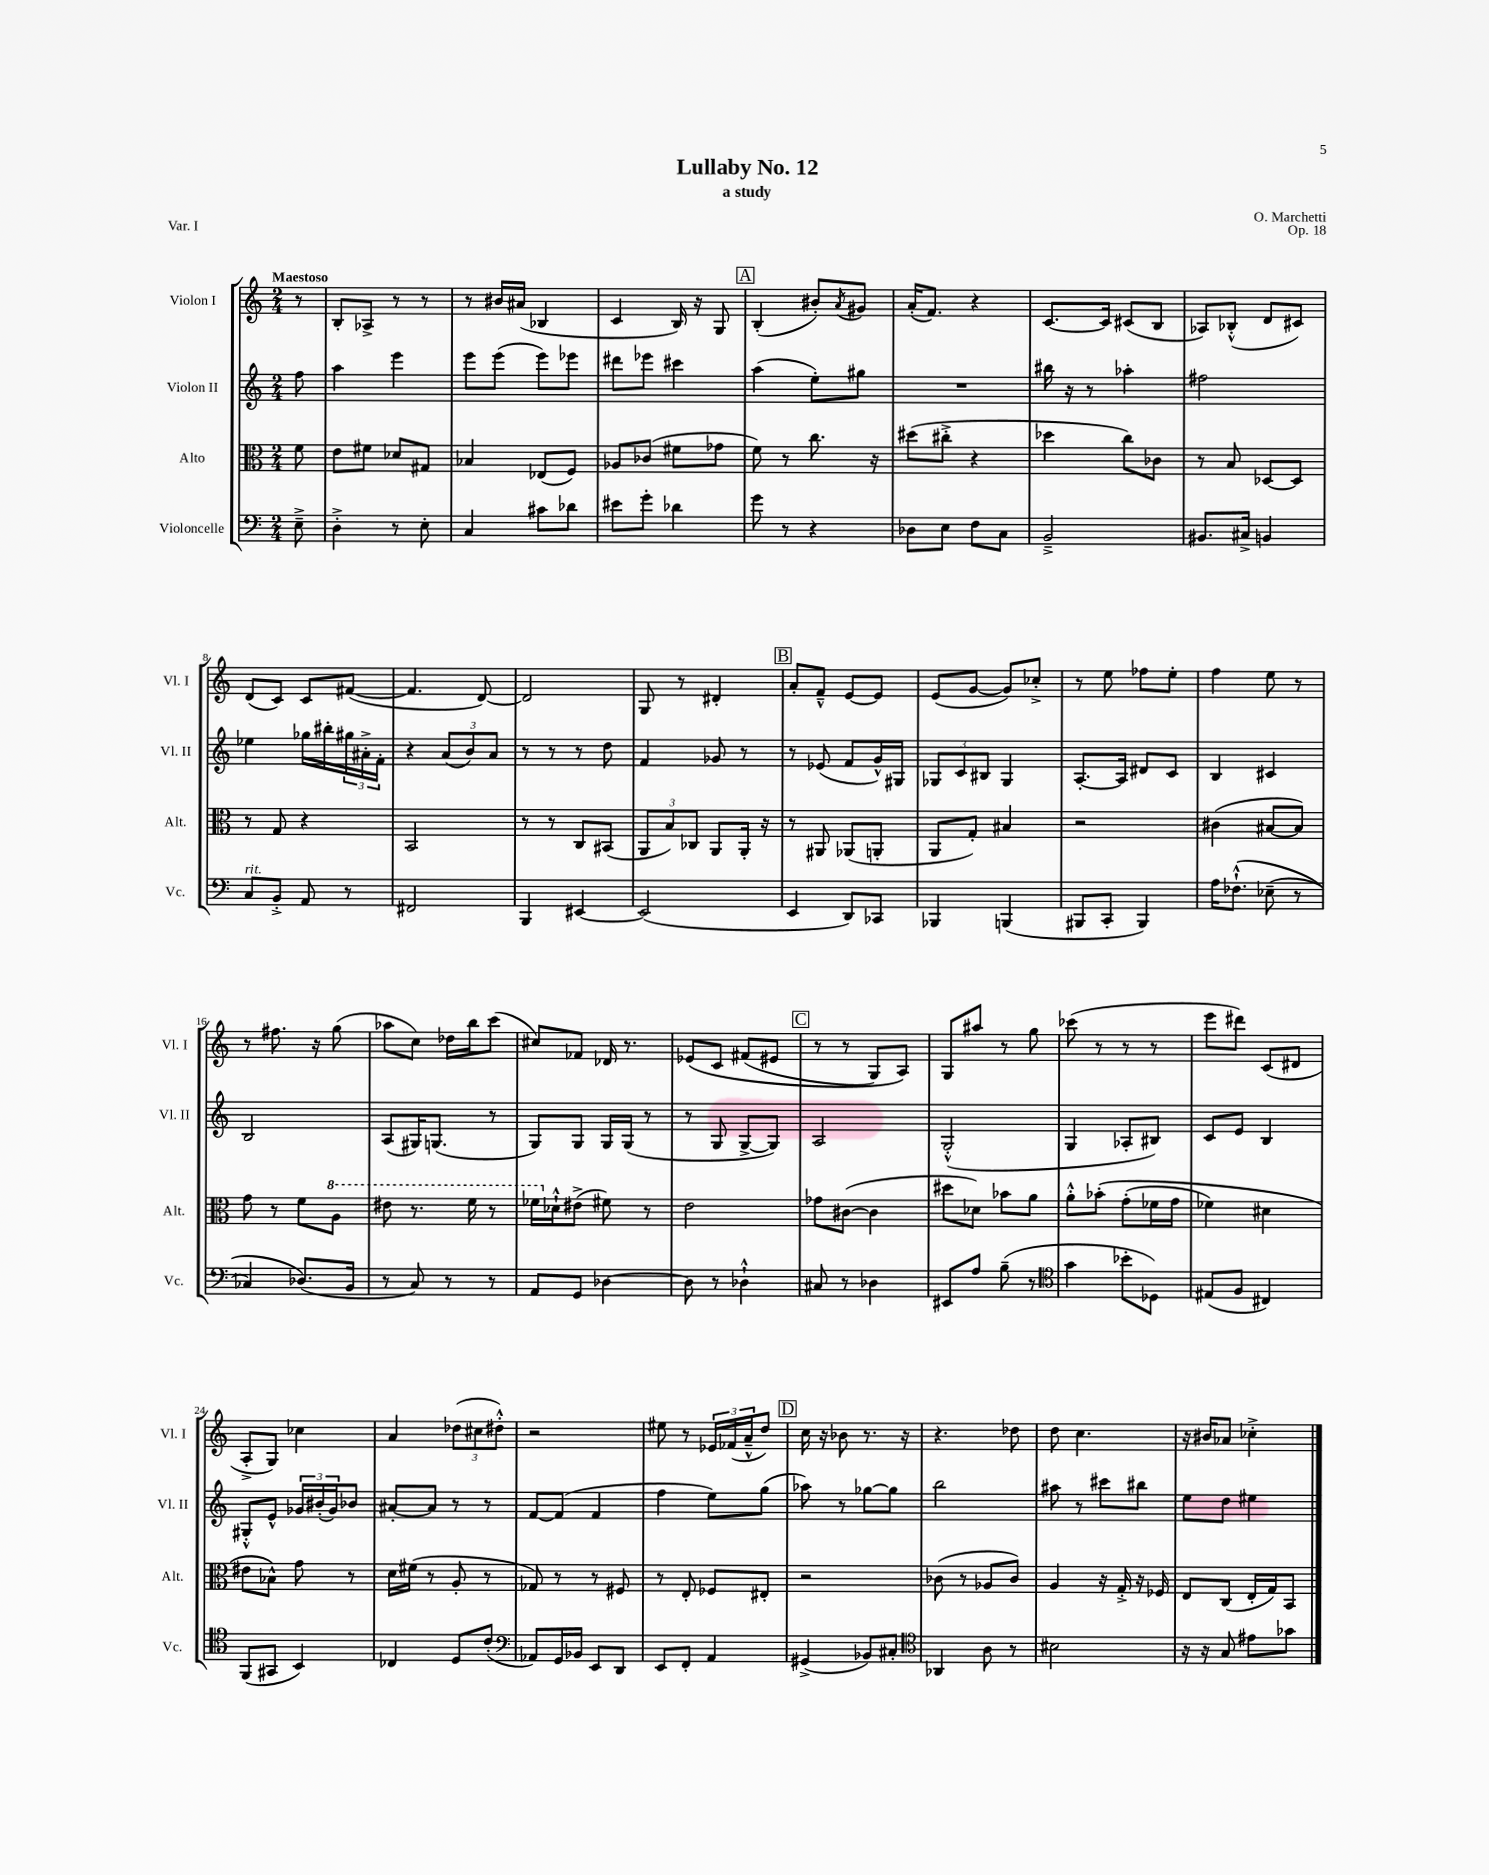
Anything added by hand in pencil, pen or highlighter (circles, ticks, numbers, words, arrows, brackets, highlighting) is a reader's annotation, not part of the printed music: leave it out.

**kern	**kern	**kern	**kern
*staff4	*staff3	*staff2	*staff1
*clefF4	*clefC3	*clefG2	*clefG2
*k[]	*k[]	*k[]	*k[]
*M2/4	*M2/4	*M2/4	*M2/4
8E~^	8f	8ff	8r
=	=	=	=
4D'^	8e	4aa	8B'
.	8f#	.	8A-^
8r	8d-	4eee	8r
8E'	8G#	.	8r
=	=	=	=
4C	4B-	8eee	8r
.	.	(8eee	16b#
.	.	.	(16a#
8c#	(8E-	8eee)	4B-
8d-	8F)	8eee-	.
=	=	=	=
8e#	8A-	8ddd#	4c
8g'	(8c-	8eee-	.
4d-	8f#	4ccc#	16B)
.	.	.	16r
.	8g-	.	8G
=	=	=	=
8g	8f)	(4aa	(4B'
8r	8r	.	.
4r	8.cc	8ee')	8b#')
.	.	.	8qa
.	.	8gg#	8g#
.	16r	.	.
=	=	=	=
8D-	(8dd#	2r	(16a'
.	.	.	8.f)
8E	8cc#'^	.	.
8F	4r	.	4r
8C	.	.	.
=	=	=	=
2BB~^	4dd-	16bb#	[8.c
.	.	16r	.
.	.	8r	.
.	.	.	16c]
.	8cc)	4aa-'	(8c#
.	8c-	.	8B
=	=	=	=
8.BB#	8r	2ff#	8A-)
.	8B	.	(8B-'^^
16C#^	.	.	.
4BB	[8D-	.	8d
.	8D-]	.	8c#)
=	=	=	=
8C	8r	4ee-	(8d
8BB'^	8G	.	8c)
8AA	4r	16gg-	8c
.	.	16bb#'	.
8r	.	24gg#	([8f#
.	.	24a#'^	.
.	.	24f'	.
=	=	=	=
2FF#	2BB	4r	4.f#]
.	.	(12a	.
.	.	12b)	.
.	.	.	[8d)
.	.	12a	.
=	=	=	=
4BBB	8r	8r	2d]
.	8r	8r	.
[4EE#	8C	8r	.
.	(8BB#	8dd	.
=	=	=	=
(2EE#]	12AA	4f	8G
.	12B)	.	.
.	.	.	8r
.	12C-	.	.
.	8AA	8g-	4d#'
.	16AA'	8r	.
.	16r	.	.
=	=	=	=
4EE	8r	8r	8a'
.	8AA#	(8e-	8f~^^
8DD)	(8AA-	8f	[8e
8CC-	8AA'	16g^^)	8e]
.	.	16G#	.
=	=	=	=
4BBB-	8AA	12G-	(8e
.	.	12c	.
.	8G')	.	[8g
.	.	12B#	.
(4BBB	4B#	4G-	8g])
.	.	.	8cc-'^
=	=	=	=
8BBB#	2r	[8.A'	8r
8CC'	.	.	8ee
.	.	16A]	.
4BBB#)	.	8d#	8ff-
.	.	8c	8ee'
=	=	=	=
16A	(4c#	4B	4ff
&(8.F-`^^	.	.	.
(8E-~	[8B#	4c#	8ee
8r	8B#])	.	8r
=	=	=	=
4C-)	8g	2B	8r
.	8r	.	8.ff#
(8.D-&)	8f	.	.
.	.	.	16r
.	8a	.	(8gg
16BB	.	.	.
=	=	=	=
8r	8ee#	(8A	8aa-
8C)	8.r	16G#)	8cc)
.	.	(8.G	.
8r	.	.	16dd-
.	16ff	.	16bb
8r	8r	8r	(8ccc
=	=	=	=
8AA	16ff-	8G)	8cc#)
.	16d-`^^	.	.
8GG	(8e#^	8G	8f-
[4D-	8f#)	16G	16d-
.	.	(16G	8.r
.	8r	8r	.
=	=	=	=
8D-]	2e	8r	&(8e-
8r	.	8G	8c
4D-`^^	.	[8G^	(8f#
.	.	8G])	8e#
=	=	=	=
8C#	8g-	2A	8r
8r	([8c#	.	8r
4D-	4c#]	.	8G)
.	.	.	8A&)
=	=	=	=
8EE#	8dd#	(2G'^^	8G
8A	8d-)	.	8aa#
(8B~	8b-	.	8r
8r	8a	.	8gg
=	=	=	=
*clefC4	*	*	*
4g	8a'^^	4G	(8ccc-
.	&(8b-'	.	8r
8b-'	(8g'	8A-'	8r
8D-)	16f-	8B#)	8r
.	16g	.	.
=	=	=	=
(8E#	4f-)	8c	8eee
8F	.	8e	8ddd#)
4C#)	4d#	4B	(8c
.	.	.	8d#
=	=	=	=
(8FF	8e#	8G#'^^	8A'^
8GG#	8B-^^&)	8e^^	8G)
4BB)	8g	24g-	4cc-
.	.	(24b#'	.
.	.	24g-)	.
.	8r	8b-	.
=	=	=	=
4C-	16d	[8a#'	4a
.	(16f#	.	.
.	8r	8a#]	.
8D	8A'	8r	(12dd-
.	.	.	12cc#
(8c'	8r	8r	.
.	.	.	12dd#'^^)
=	=	=	=
*clefF4	*	*	*
8AA-)	8G-)	[8f	2r
16GG	8r	(8f]	.
16BB-	.	.	.
8EE	8r	4f	.
8DD	8F#	.	.
=	=	=	=
8EE	8r	4ff	8ee#
8FF'	8E'	.	8r
4AA	8F-	8ee)	24e-
.	.	.	(24f-
.	.	.	24a~^^
.	8E#'	(8gg	8dd)
=	=	=	=
(4GG#^	2r	8aa-)	16cc
.	.	.	16r
.	.	8r	8b-
8BB-)	.	[8gg-	8.r
8C#'	.	8gg-]	.
.	.	.	16r
=	=	=	=
*clefC4	*	*	*
4AA-	(8c-	2bb	4.r
.	8r	.	.
8A	8A-	.	.
8r	8c-)	.	8dd-
=	=	=	=
2B#	4A	8aa#	8dd
.	.	8r	4.cc
.	16r	8ccc#	.
.	16G'^	.	.
.	16r	8bb#	.
.	16F-	.	.
=	=	=	=
16r	8E	8ee	16r
16r	.	.	16b#
8G	(8C	8dd	8a-
8e#	16E'	4ee#	4cc-'^
.	16G)	.	.
8g-	8BB	.	.
==	==	==	==
*-	*-	*-	*-
